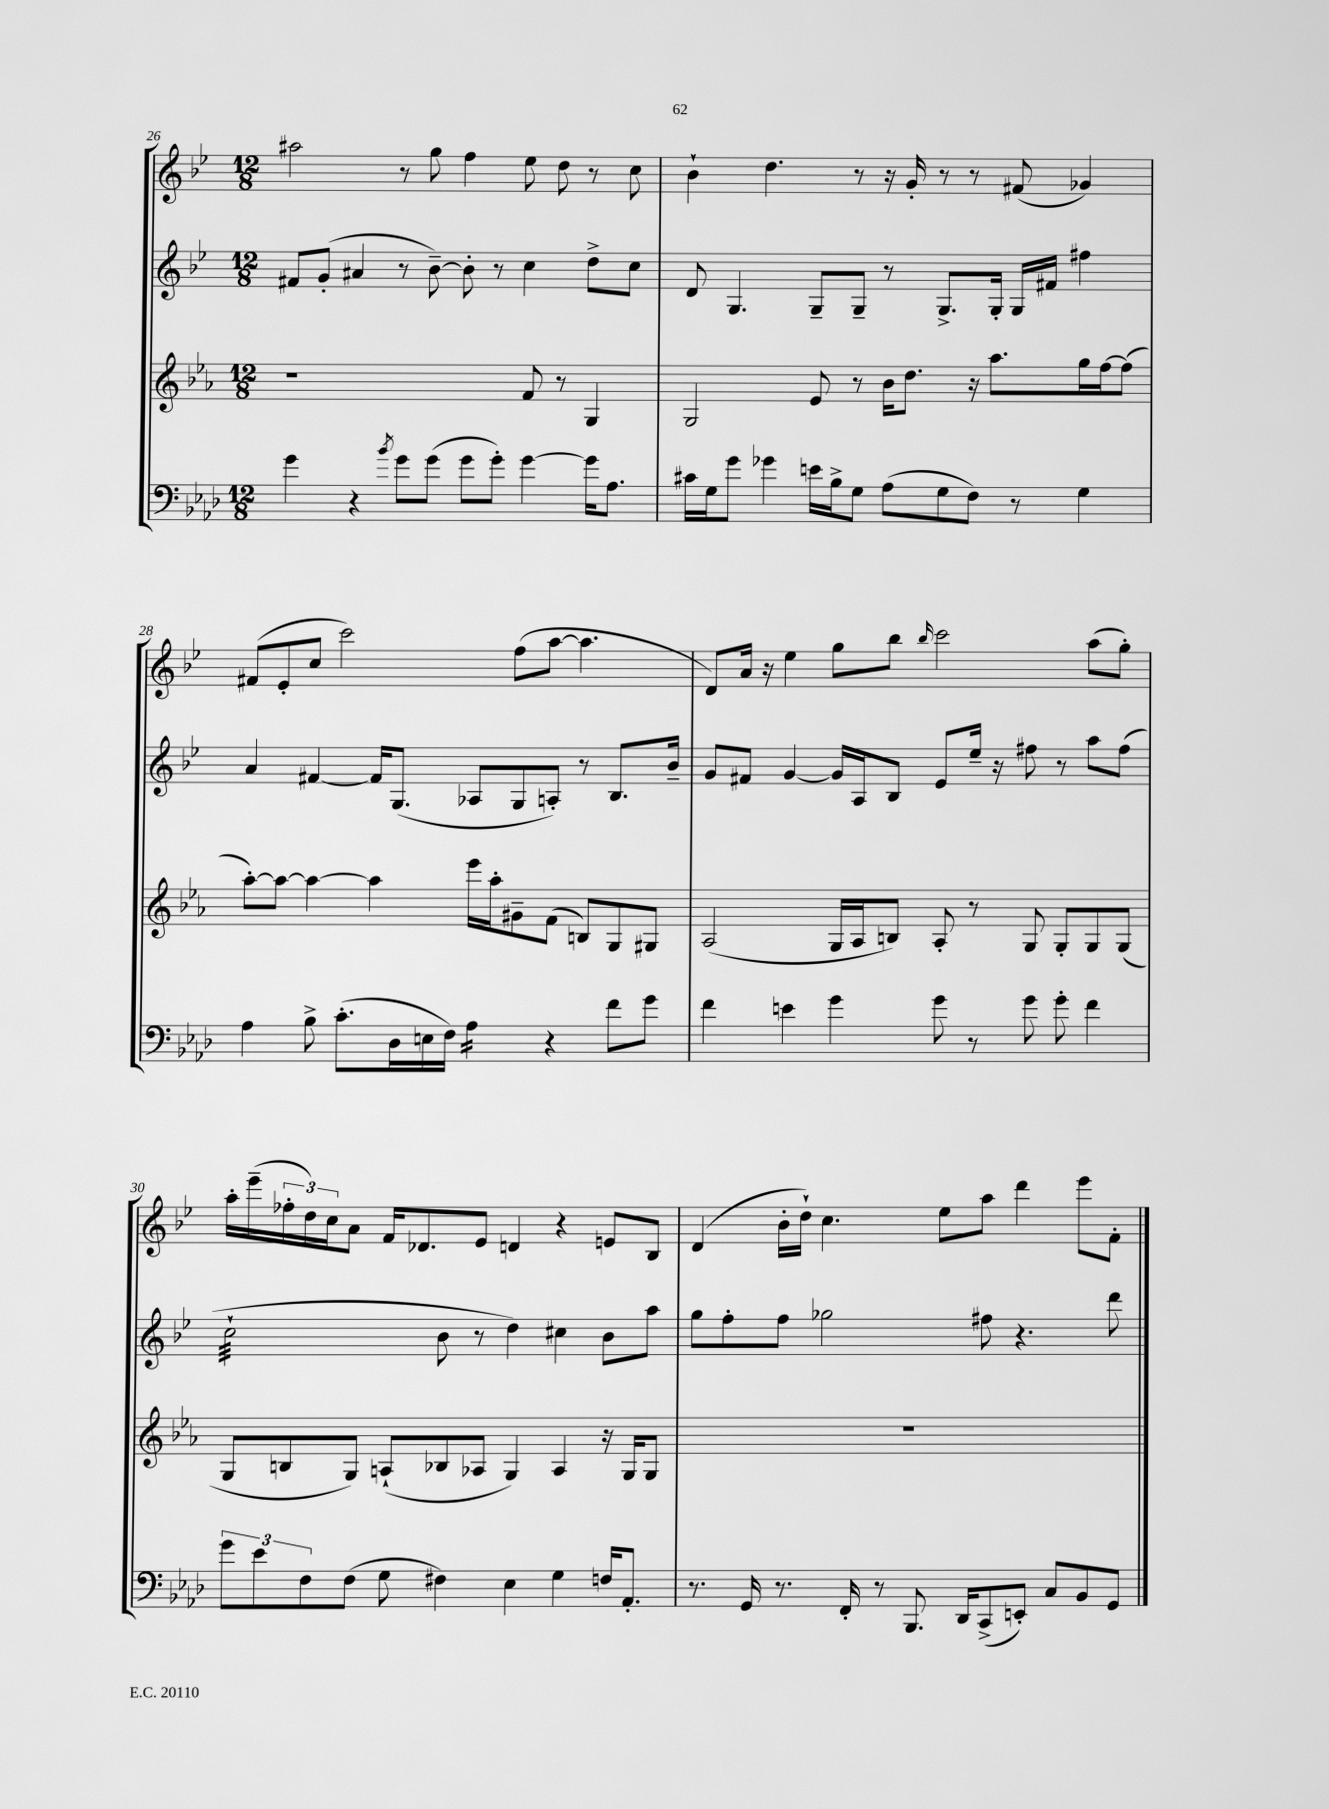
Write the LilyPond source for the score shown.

<<
\new StaffGroup <<
\new Staff = "s0" {
    \clef treble \key bes \major \numericTimeSignature \time 12/8
    ais''2 r8 g''8 f''4 ees''8 d''8 r8 c''8 |
    bes'4-! d''4. r8 r16 g'16-. r8 r8 fis'8( ges'4) |
    fis'8( ees'8-. c''8 c'''2) f''8( a''8~ a''4. |
    d'8) a'16 r16 ees''4 g''8 bes''8 \grace { bes''16 } c'''2 a''8( g''8-.) |
    a''16-. ees'''16--( \tuplet 3/2 { fes''16-. d''16) c''16 } a'8 f'16 des'8. ees'8 d'4 r4 e'8 bes8 |
    d'4( bes'16-. d''16-!) c''4. ees''8 a''8 d'''4 ees'''8 f'8-. \bar "|." |
}
\new Staff = "s1" {
    \clef treble \key bes \major \numericTimeSignature \time 12/8
    fis'8 g'8-.( ais'4 r8 bes'8~--) bes'8-. r8 c''4 d''8-> c''8 |
    d'8 g4. g8-- g8-- r8 g8.-> g16-. g16 fis'16 fis''4 |
    a'4 fis'4~ fis'16 g8.( aes8 g8 a8-.) r8 bes8. bes'16-- |
    g'8 fis'8 g'4~ g'16 a16 bes8 ees'8 ees''16-- r16 fis''8 r8 a''8 fis''8( |
    c''2:32-! bes'8 r8 d''4) cis''4 bes'8 a''8 |
    g''8 f''8-. f''8 ges''2 fis''8 r4. d'''8 \bar "|." |
}
\new Staff = "s2" {
    \clef treble \key ees \major \numericTimeSignature \time 12/8
    r1 f'8 r8 g4 |
    g2 ees'8 r8 bes'16 d''8. r16 aes''8. g''16 f''16~ f''8( |
    aes''8~-.) aes''8~ aes''4~ aes''4 ees'''16 aes''16-. gis'8-- f'8( b8) g8 gis8 |
    aes2( g16 aes16 b8) aes8-. r8 g8 g8-. g8 g8( |
    g8 b8 g8) a8-!( bes8 aes8 g4) aes4 r16 g16 g8 |
    R1. \bar "|." |
}
\new Staff = "s3" {
    \clef bass \key aes \major \numericTimeSignature \time 12/8
    g'4 r4 \acciaccatura { bes'8 } g'8 g'8( g'8 g'8-.) g'4~ g'16 aes8. |
    cis'16 g16 g'8 ges'4 e'16 bes16-> g8 aes8( g8 f8) r8 g4 |
    aes4 bes8-> c'8.-.( des16 e16 f16) aes4:16 r4 f'8 g'8 |
    f'4 e'4 g'4 g'8 r8 g'8 g'8-. f'4 |
    \tuplet 3/2 { g'8 ees'8 f8 } f8( g8 fis4) ees4 g4 f16 aes,8.-. |
    r8. g,16 r8. f,16-. r8 bes,,8. des,16 c,8->( e,8-.) c8 bes,8 g,8 \bar "|." |
}
>>
>>
\layout { \context { \Score currentBarNumber = #26 } }
